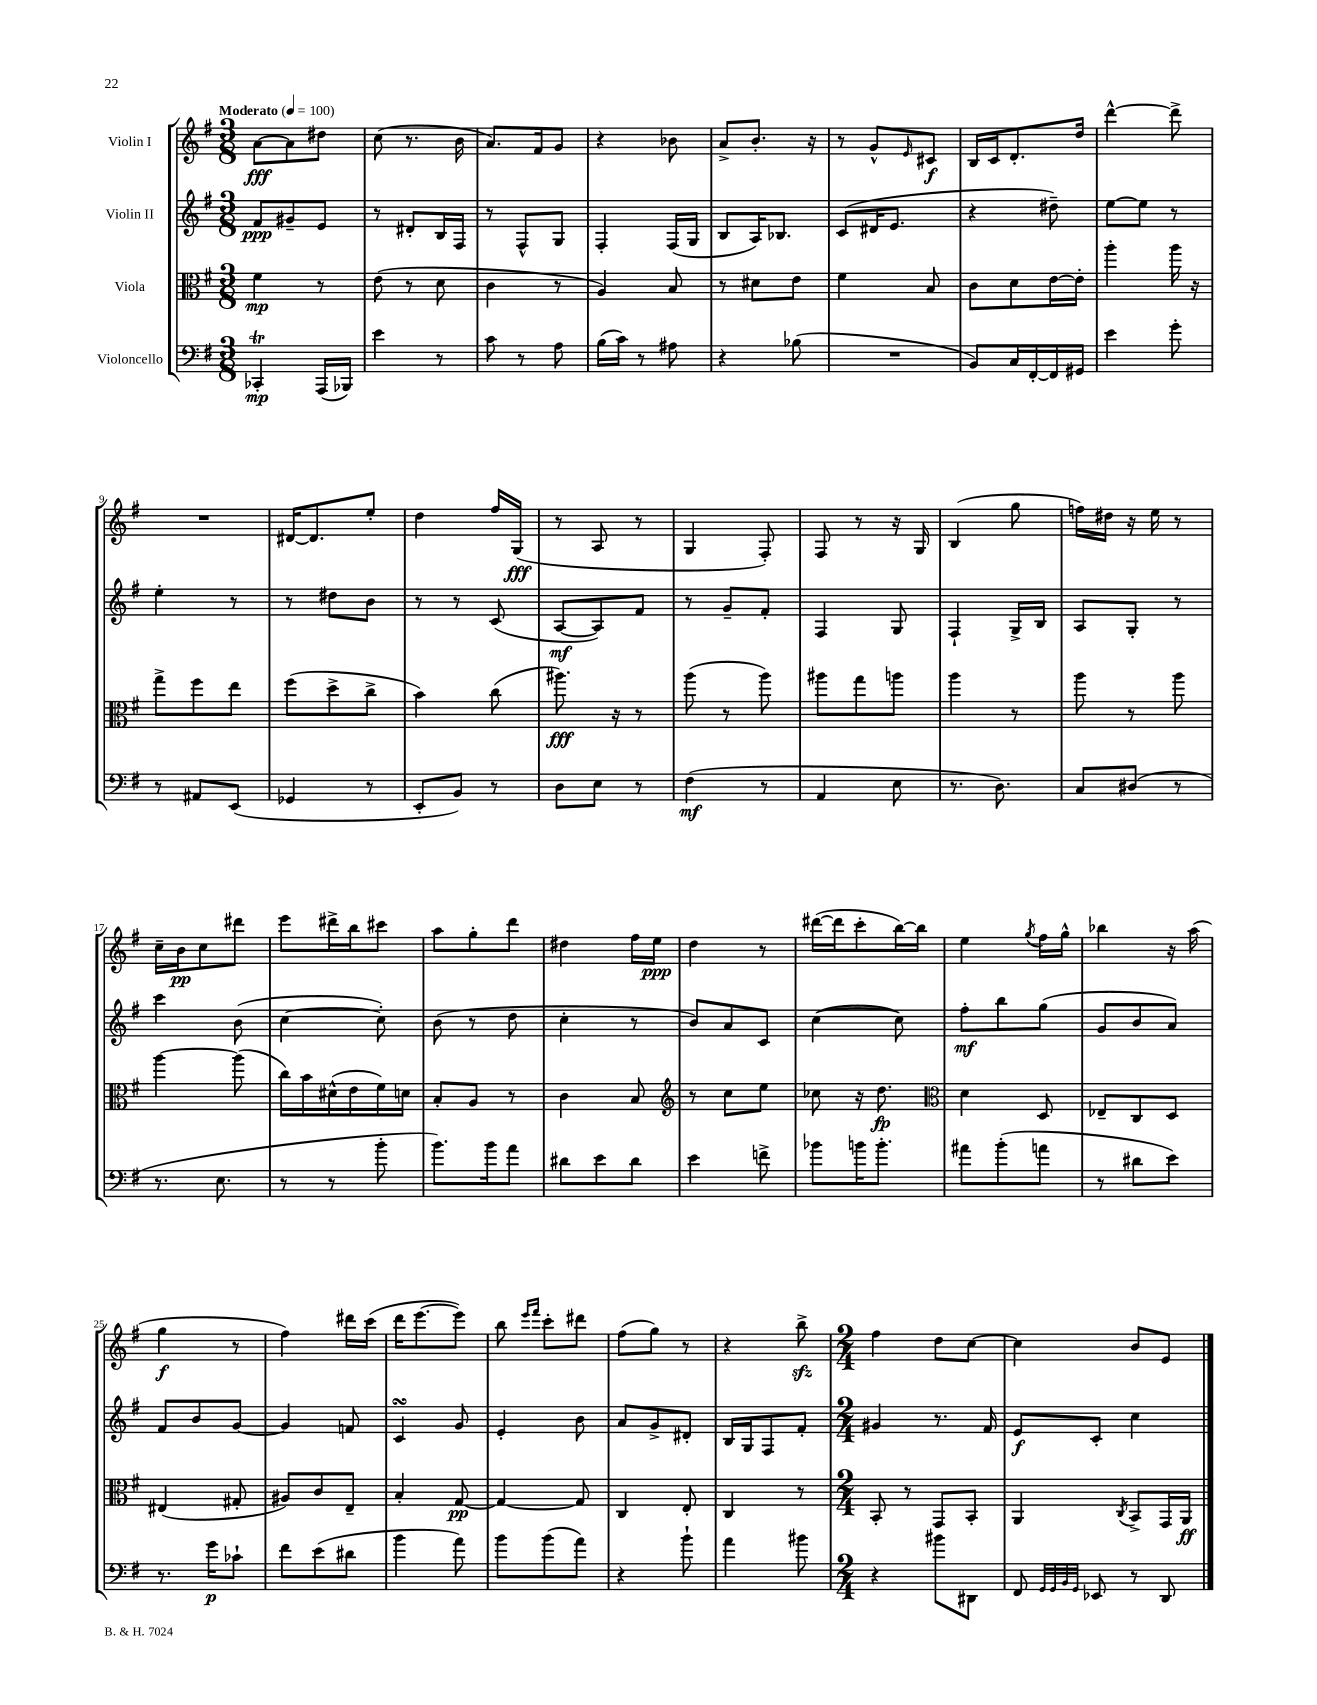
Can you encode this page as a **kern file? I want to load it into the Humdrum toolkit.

**kern	**dynam	**kern	**dynam	**kern	**dynam	**kern	**dynam
*part4	*part4	*part3	*part3	*part2	*part2	*part1	*part1
*staff4	*staff4	*staff3	*staff3	*staff2	*staff2	*staff1	*staff1
*I"Violoncello	*	*I"Viola	*	*I"Violin II	*	*I"Violin I	*
*clefF4	*	*clefC3	*	*clefG2	*	*clefG2	*
*k[f#]	*	*k[f#]	*	*k[f#]	*	*k[f#]	*
*M3/8	*	*M3/8	*	*M3/8	*	*M3/8	*
*MM100	*	*MM100	*	*MM100	*	*MM100	*
=1	=1	=1	=1	=1	=1	=1	=1
!	!	!	!	!	!	!LO:TX:a:B:t=Moderato	!
4CC-XT'/	mp	4f#\	mp	8f#/L	ppp	[8a\L	fff
.	.	.	.	8g#X~/	.	8a\]	.
(16AAA/LL	.	8r	.	8e/J	.	8dd#X\J	.
16BBB-X/JJ)	.	.	.	.	.	.	.
=2	=2	=2	=2	=2	=2	=2	=2
4e\	.	(8e\	.	8r	.	(8cc\	.
.	.	8r	.	8d#X'/L	.	8.r	.
8r	.	8d\	.	16B/L	.	.	.
.	.	.	.	16F#/JJ	.	16b\	.
=3	=3	=3	=3	=3	=3	=3	=3
8c\	.	4c\	.	8r	.	8.a/L)	.
8r	.	.	.	8F#^^/L	.	.	.
.	.	.	.	.	.	16f#/k	.
8A\	.	8r	.	8G/J	.	8g/J	.
=4	=4	=4	=4	=4	=4	=4	=4
(16B\LL	.	4A/)	.	4F#'/	.	4r	.
16c\JJ)	.	.	.	.	.	.	.
8r	.	.	.	.	.	.	.
8A#X\	.	8B/	.	(16F#/LL	.	8b-X\	.
.	.	.	.	16G/JJ	.	.	.
=5	=5	=5	=5	=5	=5	=5	=5
4r	.	8r	.	8B/L	.	8a^/L	.
.	.	8d#X\L	.	16A/K)	.	8.b'/J	.
.	.	.	.	8.B-X/J	.	.	.
(8B-X\	.	8e\J	.	.	.	.	.
.	.	.	.	.	.	16r	.
=6	=6	=6	=6	=6	=6	=6	=6
4.r	.	4f#\	.	(8c/L	.	8r	.
.	.	.	.	16d#X/K	.	8g^^/L	.
.	.	.	.	8.e/J	.	.	.
.	.	.	.	.	.	16qqe/	.
.	.	8B/	.	.	.	8c#X/J	f
=7	=7	=7	=7	=7	=7	=7	=7
8BB/L)	.	8c\L	.	4r	.	16B/LL	.
.	.	.	.	.	.	16c/J	.
16C/L	.	8d\	.	.	.	8.d'/	.
[16FF#'/	.	.	.	.	.	.	.
16FF#/]	.	[16e\L	.	8dd#X~\)	.	.	.
16GG#X/JJ	.	16e'\JJ]	.	.	.	16dd/Jk	.
=8	=8	=8	=8	=8	=8	=8	=8
4e\	.	4aa'\	.	[8ee\L	.	[4ddd^^\	.
.	.	.	.	8ee\J]	.	.	.
8g'\	.	16aa\	.	8r	.	8ddd^\]	.
.	.	16r	.	.	.	.	.
!!LO:LB:g=z
=9	=9	=9	=9	=9	=9	=9	=9
8r	.	8gg^\L	.	4ee'\	.	4.r	.
8AA#X/L	.	8ff#\	.	.	.	.	.
(8EE/J	.	8ee\J	.	8r	.	.	.
=10	=10	=10	=10	=10	=10	=10	=10
4GG-X/	.	(8ff#\L	.	8r	.	[16d#X/KL	.
.	.	.	.	.	.	8.d#/]	.
.	.	8dd^\	.	8dd#X\L	.	.	.
8r	.	8cc^\J	.	8b\J	.	8ee'/J	.
=11	=11	=11	=11	=11	=11	=11	=11
8EE'/L	.	4b\)	.	8r	.	4dd\	.
8BB/J)	.	.	.	8r	.	.	.
8r	.	(8cc\	.	(8c/	.	16ff#/LL	.
.	.	.	.	.	.	(16G/JJ	fff
=12	=12	=12	=12	=12	=12	=12	=12
8D\L	.	8.aa#X\)	fff	[8A/L	mf	8r	.
8E\J	.	.	.	8A/])	.	8A/	.
.	.	16r	.	.	.	.	.
8r	.	8r	.	8f#/J	.	8r	.
=13	=13	=13	=13	=13	=13	=13	=13
(4F#\	mf	(8aa\	.	8r	.	4G/	.
.	.	8r	.	8g~/L	.	.	.
8r	.	8aa\)	.	8f#'/J	.	8F#'/)	.
=14	=14	=14	=14	=14	=14	=14	=14
4AA/	.	8aa#X\L	.	4F#/	.	8F#/	.
.	.	8gg\	.	.	.	8r	.
8E\	.	8aan\J	.	8G/	.	16r	.
.	.	.	.	.	.	16G/	.
=15	=15	=15	=15	=15	=15	=15	=15
8.r	.	4aa\	.	4F#`/	.	(4B/	.
8.D\)	.	.	.	.	.	.	.
.	.	8r	.	16G^/LL	.	8gg\	.
.	.	.	.	16B/JJ	.	.	.
=16	=16	=16	=16	=16	=16	=16	=16
8C/L	.	8aa\	.	8A/L	.	16ffn\LL)	.
.	.	.	.	.	.	16dd#X\JJ	.
(8D#X/J	.	8r	.	8G'/J	.	16r	.
.	.	.	.	.	.	16ee\	.
8r	.	8aa\	.	8r	.	8r	.
!!LO:LB:g=z
=17	=17	=17	=17	=17	=17	=17	=17
8.r	.	[4aa\	.	4ccc\	.	16cc~\LL	.
.	.	.	.	.	.	16b\J	pp
.	.	.	.	.	.	8cc\	.
8.E\	.	.	.	.	.	.	.
.	.	(8aa\]	.	(8b\	.	8ddd#X\J	.
=18	=18	=18	=18	=18	=18	=18	=18
8r	.	16cc\LL)	.	[4cc\	.	8eee\L	.
.	.	16b\	.	.	.	.	.
8r	.	(16d#X^^\	.	.	.	16ddd#X^\L	.
.	.	16e\	.	.	.	16bb\J	.
8b'\	.	16f#\)	.	8cc'\])	.	8ccc#X\J	.
.	.	16dn\JJ	.	.	.	.	.
=19	=19	=19	=19	=19	=19	=19	=19
8.b\L)	.	8B'/L	.	(8b\	.	8aa\L	.
.	.	8A/J	.	8r	.	8gg'\	.
16b\k	.	.	.	.	.	.	.
8a\J	.	8r	.	8dd\	.	8ddd\J	.
=20	=20	=20	=20	=20	=20	=20	=20
8d#X\L	.	4c\	.	4cc'\	.	4dd#X\	.
8e\	.	.	.	.	.	.	.
8d#\J	.	8B/	.	8r	.	16ff#\LL	.
.	.	.	.	.	.	16ee\JJ	ppp
=21	=21	=21	=21	=21	=21	=21	=21
*	*	*clefG2	*	*	*	*	*
4e\	.	8r	.	8b/L)	.	4dd\	.
.	.	8cc\L	.	8a/	.	.	.
8fn^\	.	8ee\J	.	8c/J	.	8r	.
=22	=22	=22	=22	=22	=22	=22	=22
8b-X\L	.	8cc-X\	.	([4cc\	.	([16ddd#X\LL	.
.	.	.	.	.	.	16ddd#\J]	.
16bn\K	.	16r	.	.	.	8ccc'\	.
8.b'\J	.	8.dd\	fp	.	.	.	.
.	.	.	.	8cc\])	.	[16bb\L)	.
.	.	.	.	.	.	16bb\JJ]	.
=23	=23	=23	=23	=23	=23	=23	=23
*	*	*clefC3	*	*	*	*	*
8a#X\L	.	4d\	.	8ff#'\L	mf	4ee\	.
(8b'\	.	.	.	8bb\	.	.	.
.	.	.	.	.	.	8qgg/	.
8an\J	.	8D/	.	(8gg\J	.	16ff#\LL	.
.	.	.	.	.	.	16gg^^\JJ	.
=24	=24	=24	=24	=24	=24	=24	=24
8r	.	8E-X~/L	.	8g/L	.	4bb-X\	.
8d#X\L	.	8C/	.	8b/	.	.	.
8e\J)	.	8D/J	.	8a/J)	.	16r	.
.	.	.	.	.	.	(16aa\	.
!!LO:LB:g=z
=25	=25	=25	=25	=25	=25	=25	=25
8.r	.	(4E#X/	.	8f#/L	.	4gg\	f
.	.	.	.	8b/	.	.	.
16g\KL	p	.	.	.	.	.	.
8c-X`\J	.	8G#X'/	.	[8g/J	.	8r	.
=26	=26	=26	=26	=26	=26	=26	=26
8f#\L	.	8A#X/L)	.	4g/]	.	4ff#\)	.
(8e\	.	8c/	.	.	.	.	.
8d#X\J	.	8E~/J	.	8fn/	.	16ddd#X\LL	.
.	.	.	.	.	.	(16ccc\JJ	.
=27	=27	=27	=27	=27	=27	=27	=27
4b\	.	4B'/	.	4csSSs/	.	16ddd\KL	.
.	.	.	.	.	.	[8.eee\	.
8a\)	.	[8G/	pp	8g/	.	8eee\J])	.
=28	=28	=28	=28	=28	=28	=28	=28
8b\L	.	4G/_	.	4e'/	.	8bb\	.
.	.	.	.	.	.	16qqeee/LL	.
.	.	.	.	.	.	16qqfff#/JJ	.
(8b\	.	.	.	.	.	8ccc'\L	.
8a\J)	.	8G/]	.	8b\	.	8ddd#X\J	.
=29	=29	=29	=29	=29	=29	=29	=29
4r	.	4C/	.	8a/L	.	(8ff#\L	.
.	.	.	.	8g^/	.	8gg\J)	.
8b`\	.	8E'/	.	8d#X'/J	.	8r	.
=30	=30	=30	=30	=30	=30	=30	=30
4a\	.	4C/	.	16B/LL	.	4r	.
.	.	.	.	16G/J	.	.	.
.	.	.	.	8F#/	.	.	.
8b#X\	.	8r	.	8f#'/J	.	8bbzz^\	.
=31	=31	=31	=31	=31	=31	=31	=31
*M2/4	*	*M2/4	*	*M2/4	*	*M2/4	*
4r	.	8BB'/	.	4g#X/	.	4ff#\	.
.	.	8r	.	.	.	.	.
8b#X\L	.	8GG/L	.	8.r	.	8dd\L	.
8DD#X\J	.	8BB'/J	.	.	.	[8cc\J	.
.	.	.	.	16f#/	.	.	.
=32	=32	=32	=32	=32	=32	=32	=32
8FF#/	.	4AA/	.	8e/L	f	4cc\]	.
32qqGG/LLL	.	.	.	.	.	.	.
32qqGG/	.	.	.	.	.	.	.
32qqBB/	.	.	.	.	.	.	.
32qqGG/JJJ	.	.	.	.	.	.	.
8EE-X/	.	.	.	8c'/J	.	.	.
.	.	8qC/	.	.	.	.	.
8r	.	8BB^/L	.	4cc\	.	8b/L	.
8DD/	.	16GG/L	.	.	.	8e/J	.
.	.	16AA/JJ	ff	.	.	.	.
==	==	==	==	==	==	==	==
*-	*-	*-	*-	*-	*-	*-	*-
